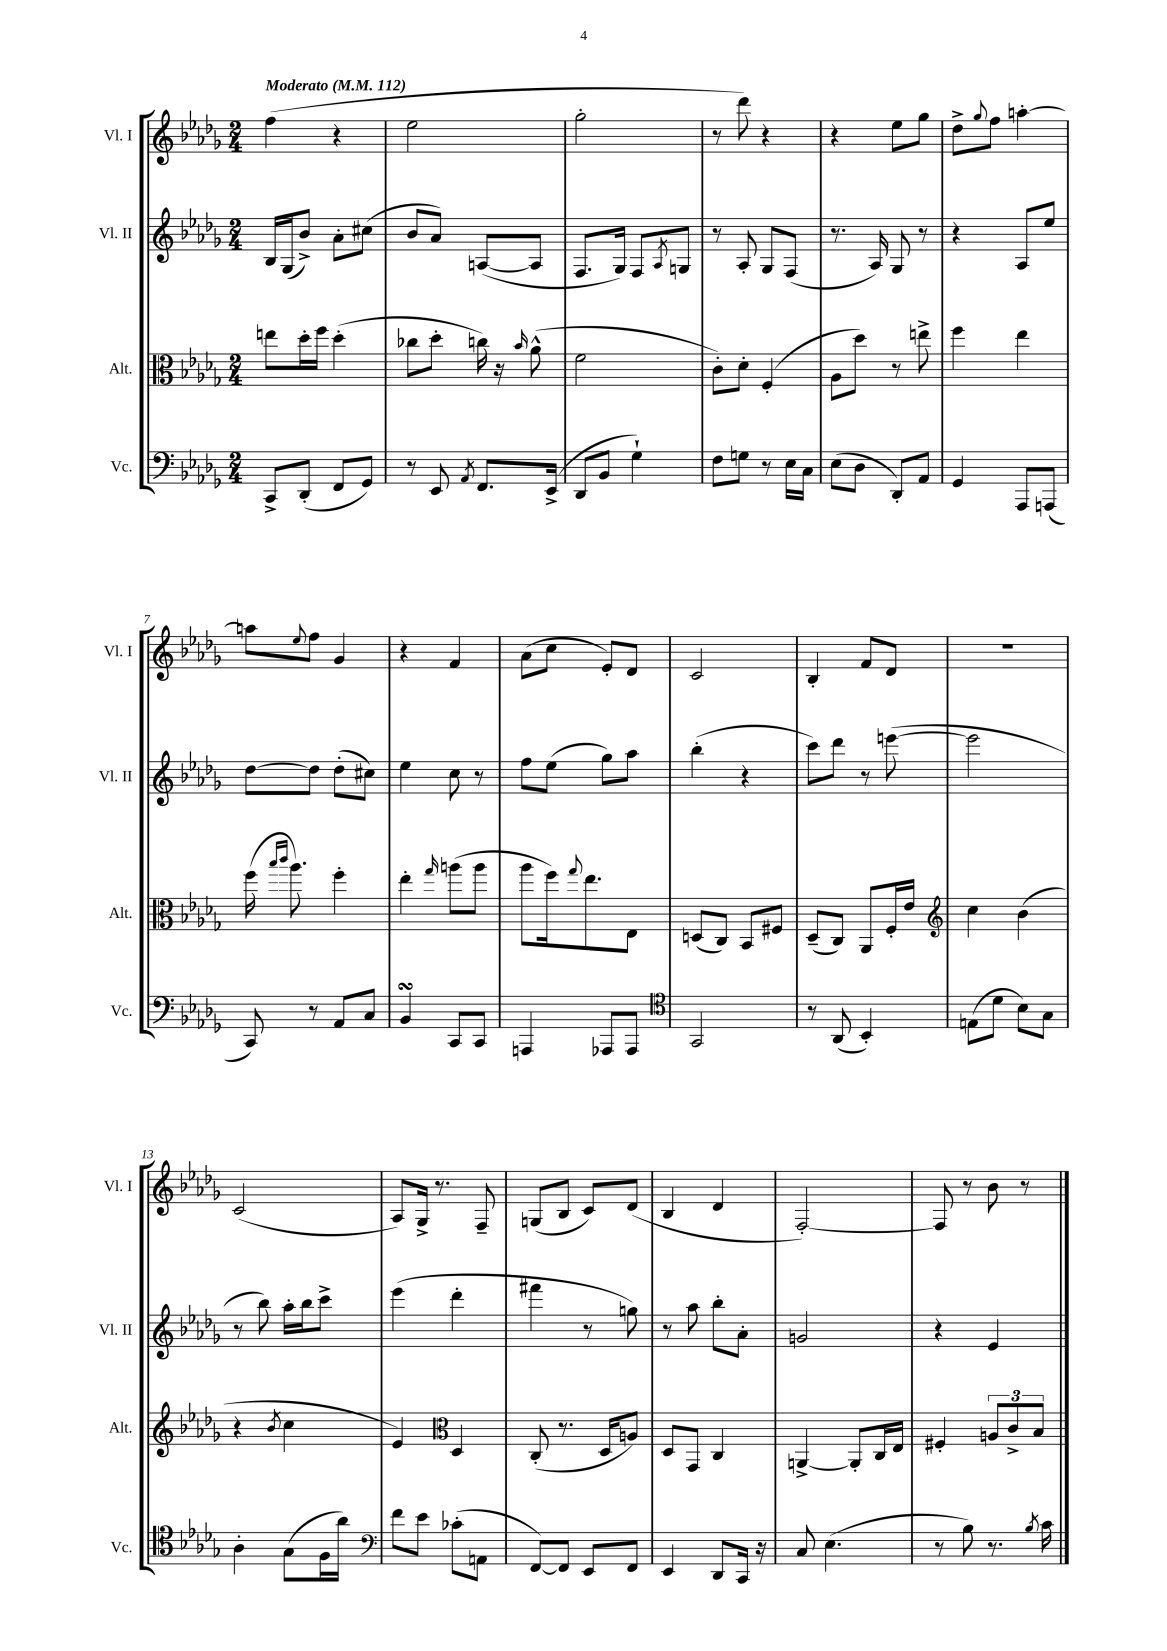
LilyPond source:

<<
\new StaffGroup <<
\new Staff = "s0" \with { instrumentName = "Vl. I" shortInstrumentName = "Vl. I" } {
    \clef treble \key des \major \numericTimeSignature \time 2/4 \tempo "Moderato" 4 = 112
    f''4( r4 |
    ees''2 |
    ges''2-. |
    r8 des'''8) r4 |
    r4 ees''8 ges''8 |
    des''8-> \appoggiatura { ges''8 } f''8 a''4~-. |
    a''8 \appoggiatura { ees''8 } f''8 ges'4 |
    r4 f'4 |
    aes'8( c''8 ees'8-.) des'8 |
    c'2 |
    bes4-. f'8 des'8 |
    r2 |
    c'2( |
    aes8) ges16-> r8. f8-- |
    g8( bes8 c'8) des'8( |
    bes4 des'4 |
    f2~-.) |
    f8 r8 bes'8 r8 \bar "|." |
}
\new Staff = "s1" \with { instrumentName = "Vl. II" shortInstrumentName = "Vl. II" } {
    \clef treble \key des \major \numericTimeSignature \time 2/4
    bes16 ges16( bes'8->) aes'8-. cis''8( |
    bes'8 aes'8) a8~( a8 |
    f8. ges16) f8 \acciaccatura { aes8 } g8 |
    r8 aes8-. ges8 f8( |
    r8. aes16) ges8 r8 |
    r4 aes8 ees''8 |
    des''8~ des''8 des''8-.( cis''8) |
    ees''4 c''8 r8 |
    f''8 ees''8( ges''8) aes''8 |
    bes''4-.( r4 |
    c'''8) des'''8 r8 e'''8~( |
    e'''2 |
    r8 bes''8) aes''16-. bes''16 c'''8-> |
    ees'''4( des'''4-. |
    fis'''4 r8 g''8) |
    r8 aes''8 bes''8-. aes'8-. |
    g'2 |
    r4 ees'4 \bar "|." |
}
\new Staff = "s2" \with { instrumentName = "Alt." shortInstrumentName = "Alt." } {
    \clef alto \key des \major \numericTimeSignature \time 2/4
    e''8 des''16-. f''16 des''4-.( |
    ces''8 des''8-. c''16) r16 \grace { bes'16 } aes'8-^( |
    f'2 |
    c'8-.) des'8-. f4-.( |
    aes8 des''8) r8 e''8-> |
    f''4 ees''4 |
    f''16( \grace { bes''16 c'''16 } aes''8.) f''4-. |
    ees''4-. \grace { ges''16 } a''8( a''8 |
    aes''8 f''16) \appoggiatura { ges''8 } ees''8. ees8 |
    d8( c8) bes,8 fis8 |
    des8--( c8) aes,8 f16-. ees'16 |
    \clef treble c''4 bes'4( |
    r4 \acciaccatura { bes'8 } c''4 |
    ees'4) \clef alto des4 |
    c8-.( r8. des16 a8) |
    des8 ges,8 c4 |
    a,4~-> a,8-. c16 ees16 |
    fis4-. \tuplet 3/2 { a8 c'8-> bes8 } \bar "|." |
}
\new Staff = "s3" \with { instrumentName = "Vc." shortInstrumentName = "Vc." } {
    \clef bass \key des \major \numericTimeSignature \time 2/4
    c,8-> des,8-.( f,8 ges,8) |
    r8 ees,8 \acciaccatura { aes,8 } f,8. ees,16->( |
    des,8 bes,8 ges4-!) |
    f8 g8 r8 ees16 c16 |
    ees8( des8 des,8-.) aes,8 |
    ges,4 aes,,8 a,,8( |
    c,8) r8 aes,8 c8 |
    bes,4\turn c,8 c,8 |
    a,,4 aes,,8 aes,,8 |
    \clef tenor ges,2 |
    r8 aes,8( bes,4-.) |
    e8( des'8 bes8) ges8 |
    aes4-. ges8( f16 aes'16) |
    \clef bass f'8 ees'8 ces'8-.( a,8 |
    f,8~) f,8 ees,8 f,8 |
    ees,4 des,8 c,16 r16 |
    c8 ees4.( |
    r8 bes8) r8. \acciaccatura { bes8 } c'16 \bar "|." |
}
>>
>>
